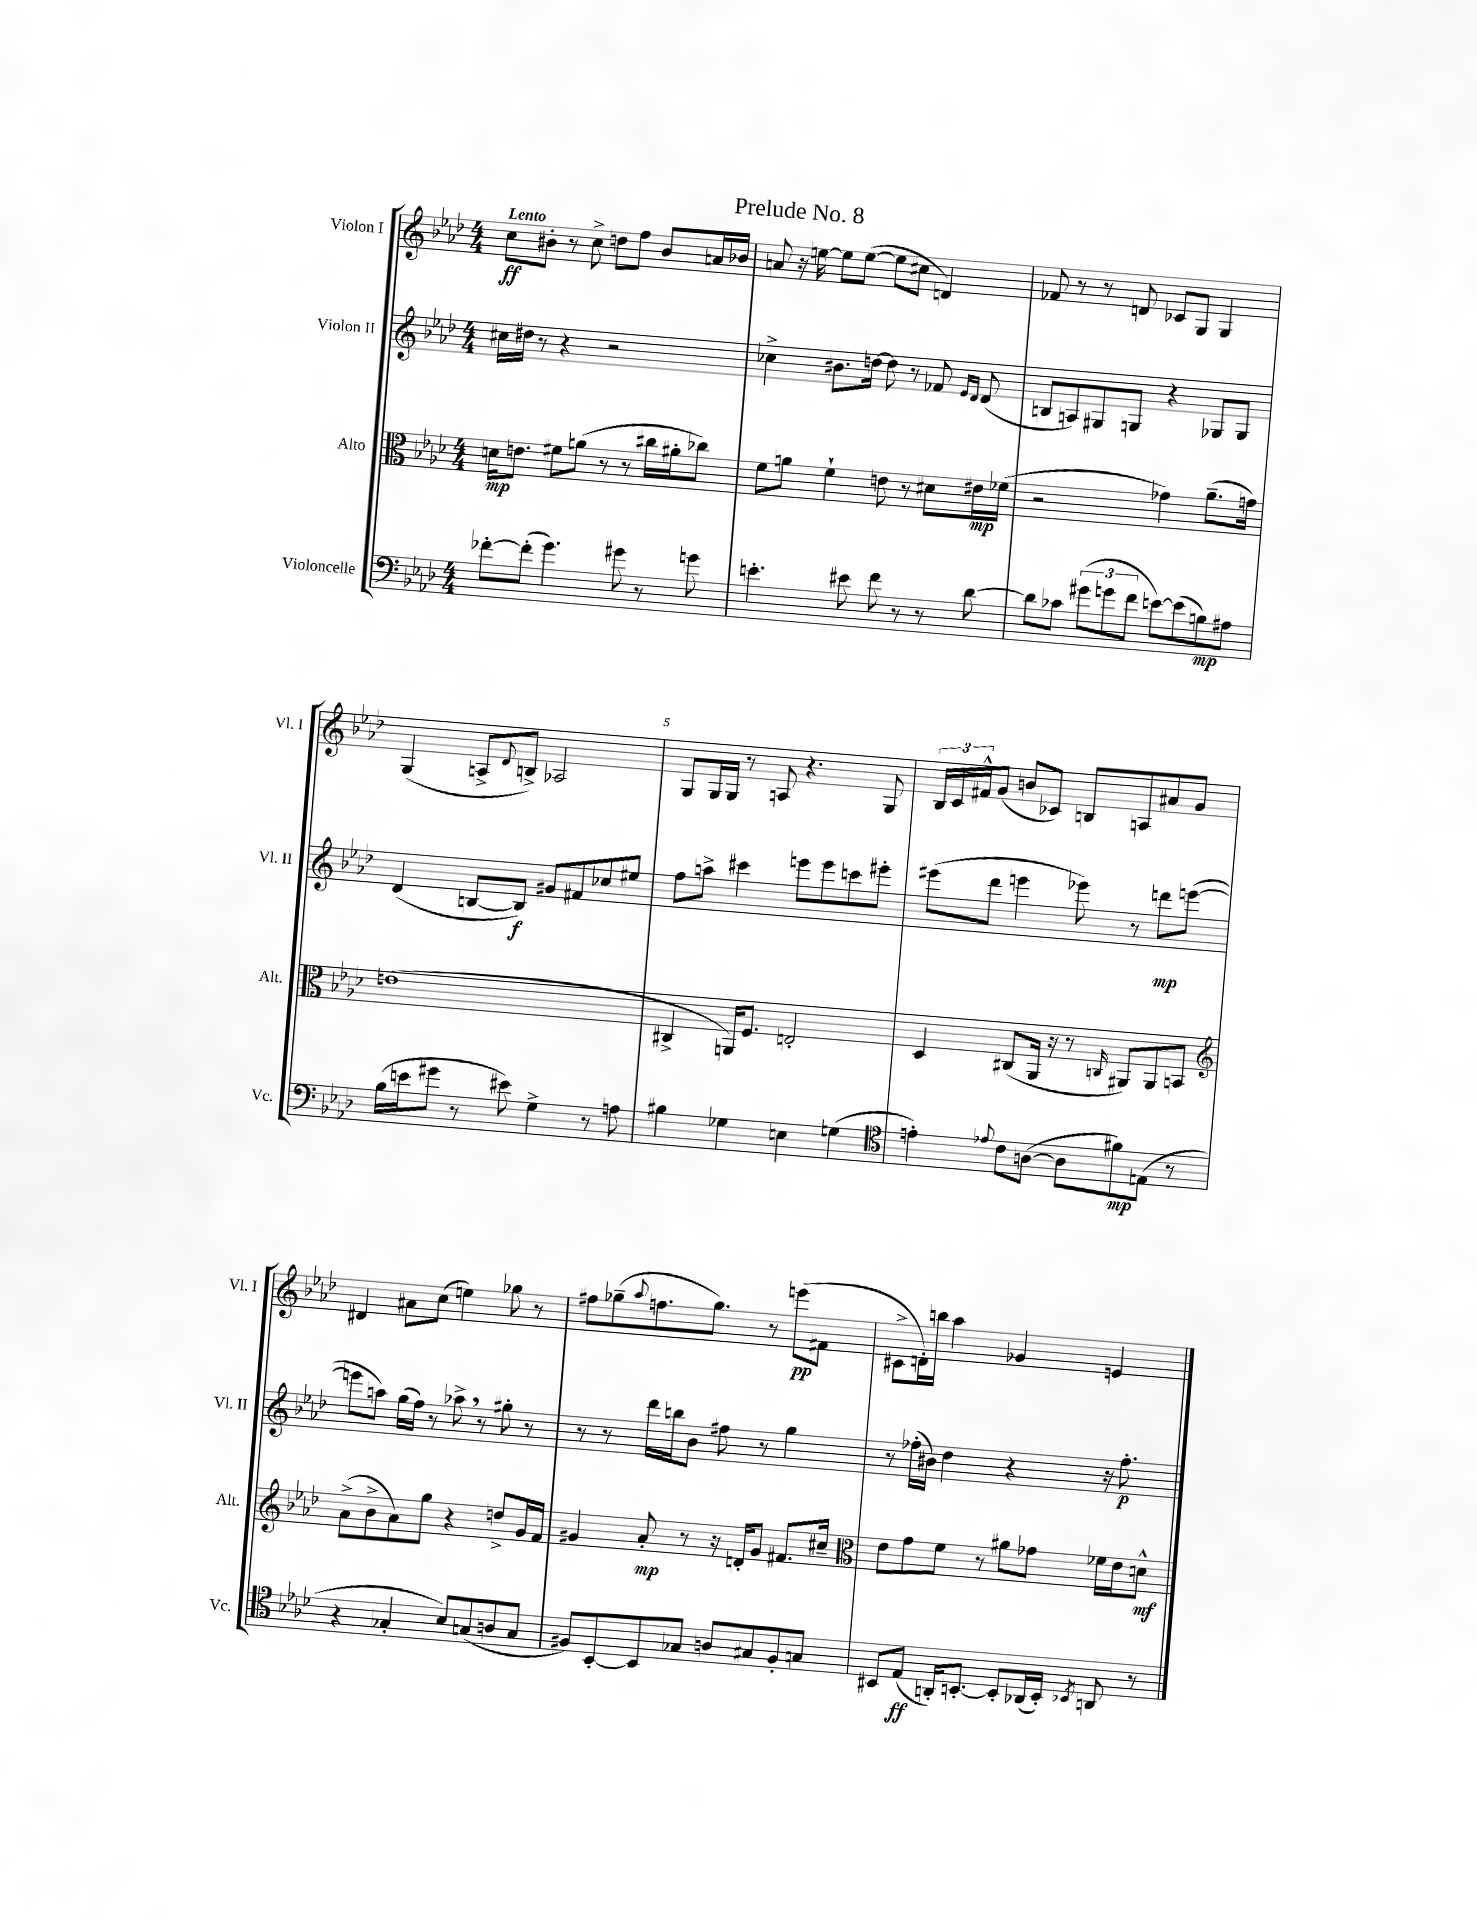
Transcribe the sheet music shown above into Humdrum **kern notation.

**kern	**dynam	**kern	**dynam	**kern	**dynam	**kern	**dynam
*part4	*part4	*part3	*part3	*part2	*part2	*part1	*part1
*staff4	*staff4	*staff3	*staff3	*staff2	*staff2	*staff1	*staff1
*I"Violoncelle	*	*I"Alto	*	*I"Violon II	*	*I"Violon I	*
*I'Vc.	*	*I'Alt.	*	*I'Vl. II	*	*I'Vl. I	*
*clefF4	*	*clefC3	*	*clefG2	*	*clefG2	*
*k[b-e-a-d-]	*	*k[b-e-a-d-]	*	*k[b-e-a-d-]	*	*k[b-e-a-d-]	*
*M4/4	*	*M4/4	*	*M4/4	*	*M4/4	*
=1	=1	=1	=1	=1	=1	=1	=1
!	!	!	!	!	!	!LO:TX:a:B:t=Lento	!
[8f-X'\L	.	16dn\KL	mp	16cc#X\LL	.	8cc\L	ff
.	.	8.en\J	.	16dd#X\JJ	.	.	.
(8f-'\J]	.	.	.	8r	.	8b#X'\J	.
4.g\)	.	8f#X\L	.	4r	.	8r	.
.	.	(8an\J	.	.	.	8cc^\	.
.	.	8r	.	2r	.	8ddn\L	.
8g#X\	.	8r	.	.	.	8ff\J	.
8r	.	16cc#X\LL	.	.	.	8b#/L	.
.	.	16a#X'\J	.	.	.	.	.
8gn\	.	8cc-X\J)	.	.	.	16an/L	.
.	.	.	.	.	.	16b-X/JJ	.
=2	=2	=2	=2	=2	=2	=2	=2
4.en'\	.	8f\L	.	4cc-X^\	.	8an/	.
.	.	8an\J	.	.	.	16r	.
.	.	.	.	.	.	[16een\	.
.	.	4f`\	.	8.b#X\L	.	8ee\L]	.
8e#X\	.	.	.	.	.	([8ee\J	.
.	.	.	.	[16ddn\Jk	.	.	.
8f\	.	8en\	.	8dd\]	.	8ee\L]	.
8r	.	8r	.	8r	.	8cc#X\J	.
8r	.	8d#X\L	.	8f-X/	.	4dn/)	.
.	.	.	.	16qqe-/LL	.	.	.
.	.	.	.	16qqd-/JJ	.	.	.
[8d-\	.	16e#X\L	mp	(8d-/	.	.	.
.	.	(16f-X\JJ	.	.	.	.	.
=3	=3	=3	=3	=3	=3	=3	=3
8d-\L]	.	2r	.	8Bn/L	.	8f-X/	.
8c-X\J	.	.	.	8An/)	.	8r	.
(12g#X\L	.	.	.	8G#X/	.	8r	.
12gn\	.	.	.	.	.	.	.
.	.	.	.	8Gn/J	.	8dn/	.
12f\J	.	.	.	.	.	.	.
[8en\L)	.	4g-X\)	.	4r	.	8c-X/L	.
(8e\]	.	.	.	.	.	8G/J	.
8Bn\)	mp	(8.a-~\L	.	8G-X/L	.	4G/	.
8A#X\J	.	.	.	8G-/J	.	.	.
.	.	16gn\Jk)	.	.	.	.	.
!!LO:LB:g=z
=4	=4	=4	=4	=4	=4	=4	=4
(16B-\LL	.	(1en	.	(4d-/	.	(4G/	.
16en\J	.	.	.	.	.	.	.
8g#X\J	.	.	.	.	.	.	.
8r	.	.	.	[8Bn/L	.	8An^/L	.
.	.	.	.	.	.	8qqd-/	.
8e#X\)	.	.	.	8B/J])	f	8Bn^/J)	.
4G^\	.	.	.	8g#X/L	.	2A-X/	.
.	.	.	.	8f#X/	.	.	.
8r	.	.	.	8cc-X/	.	.	.
8An\	.	.	.	8ee#X/J	.	.	.
=5	=5	=5	=5	=5	=5	=5	=5
4B#X\	.	4C#X^/	.	8ff\L	.	8G/L	.
.	.	.	.	8aan^\J	.	16G/L	.
.	.	.	.	.	.	16G/JJ	.
4G-X\	.	16AAn/KL)	.	4ccc#X\	.	8r	.
.	.	8.F/J	.	.	.	.	.
.	.	.	.	.	.	8An/	.
4En\	.	2En'/	.	8eeen\L	.	4.r	.
.	.	.	.	8eee\	.	.	.
(4Gn\	.	.	.	8cccn\	.	.	.
.	.	.	.	8eee#X'\J	.	8G/	.
=6	=6	=6	=6	=6	=6	=6	=6
*clefC4	*	*	*	*	*	*	*
4en'\)	.	4D-/	.	(8eee#X\L	.	24B-/LL	.
.	.	.	.	.	.	24c/	.
.	.	.	.	.	.	24f#X^^/J	.
.	.	.	.	8ddd-\J	.	(8g/J	.
8qqe-X/	.	.	.	.	.	.	.
8c\L	.	(8C#X/L	.	4eeen\	.	8bn/L	.
([8An\J	.	16AA-/Jk	.	.	.	8c-X/J)	.
.	.	16r	.	.	.	.	.
8A\L]	.	8r	.	8eee-X\)	.	8Bn/L	.
.	.	16qqCn/	.	.	.	.	.
8f#X\)	mp	8AA#X/L)	.	8r	.	8An/	.
(8En\J	.	8AA#/	.	8dddn\L	mp	8a#X/	.
8r	.	8BBn/J	.	([8eeen\J	.	8g/J	.
!!LO:LB:g=z
=7	=7	=7	=7	=7	=7	=7	=7
*	*	*clefG2	*	*	*	*	*
4r	.	(8a-^\L	.	8eeen\L]	.	4d#X/	.
.	.	8b-^\	.	8aan\J)	.	.	.
4G-X'/	.	8a-\)	.	(16gg\LL	.	8a#X\L	.
.	.	.	.	16ff\JJ)	.	.	.
.	.	8gg\J	.	8r	.	(8cc\J	.
8B-/L)	.	4r	.	8aa-X^,\	.	4een\)	.
(8Gn/	.	.	.	8r	.	.	.
8An/	.	8ddn^/L	.	8gg#X'\	.	8gg-X\	.
8G/J	.	16g/L	.	8r	.	8r	.
.	.	16f/JJ	.	.	.	.	.
=8	=8	=8	=8	=8	=8	=8	=8
8F#X/L)	.	4g#X/	.	8r	.	8ff#X\L	.
[8BB-'/	.	.	.	8r	.	(8gg-X~\	.
.	.	.	.	.	.	8qqaa-/	.
8BB-/]	.	8a-'/	mp	16ddd-\LL	.	8.ffn\	.
.	.	.	.	16bbn\J	.	.	.
8G-X/J	.	8r	.	8b-\J	.	.	.
.	.	.	.	.	.	8.gg-\J)	.
8An/L	.	16r	.	8ff#X\	.	.	.
.	.	16dn'/KL	.	.	.	.	.
8G#X/	.	8g#/J	.	8r	.	8r	.
8F#'/	.	8.f#X/L	.	4gg\	.	(8eeen\L	pp
8Gn/J	.	.	.	.	.	8f#X\J	.
.	.	16cc#X~/Jk	.	.	.	.	.
=9	=9	=9	=9	=9	=9	=9	=9
*	*	*clefC3	*	*	*	*	*
8BB#X/L	.	8e-\L	.	8r	.	8c#X^\L	.
(8E-/J	ff	8g\	.	(16ff-X'\LL	.	16dn'\L)	.
.	.	.	.	16b#X\JJ)	.	16bbn\JJ	.
16AAn'/KL)	.	8f\J	.	4dd-\	.	4aa-\	.
[8.BBn'/J	.	.	.	.	.	.	.
.	.	8r	.	.	.	.	.
8BB'/L]	.	8a#X\L	.	4r	.	4g-X/	.
(16AA-X/L	.	8g-X\J	.	.	.	.	.
16BB'/JJ)	.	.	.	.	.	.	.
8qBB-X/	.	.	.	.	.	.	.
8AAn/	.	16f-X\LL	.	16r	.	4en/	.
.	.	16e-\J	.	8.ff-'\	p	.	.
8r	.	8dn^^\J	mf	.	.	.	.
==	==	==	==	==	==	==	==
*-	*-	*-	*-	*-	*-	*-	*-
